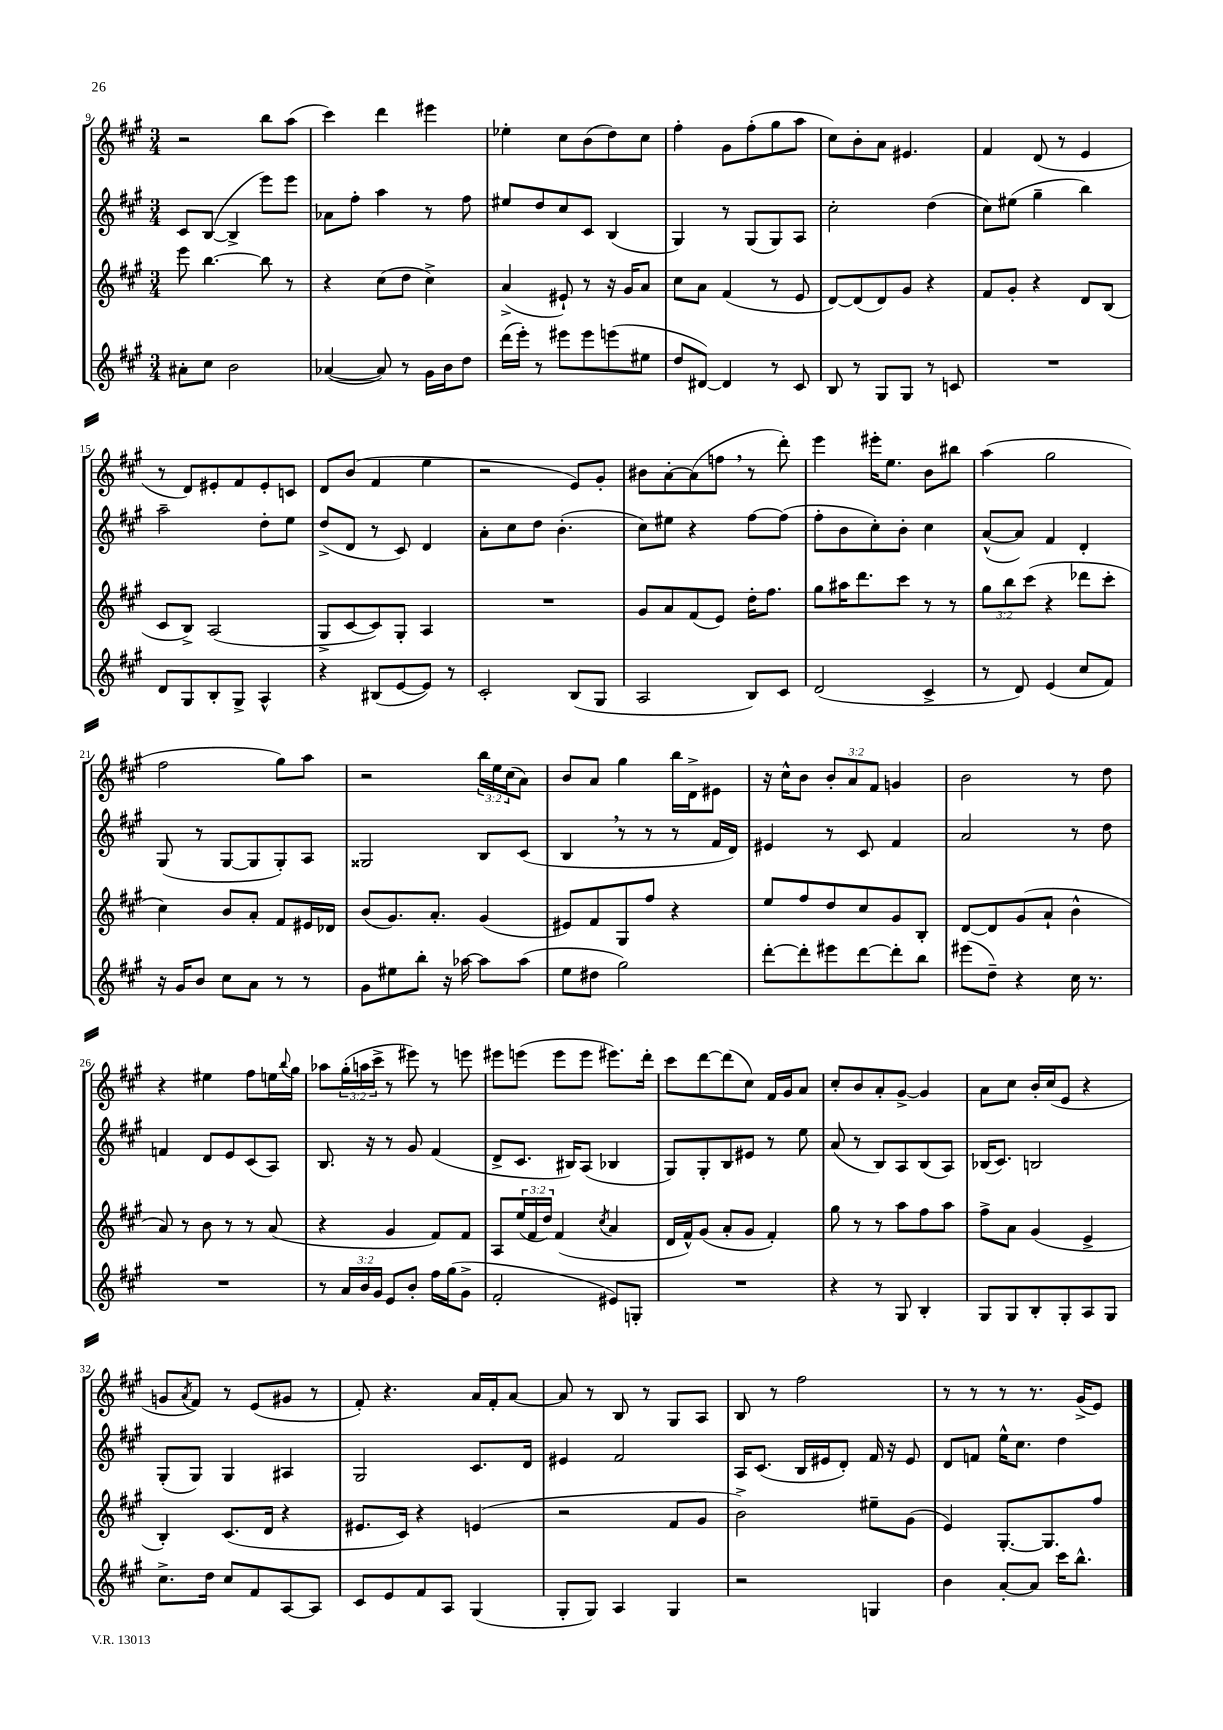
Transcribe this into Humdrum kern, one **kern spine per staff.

**kern	**kern	**kern	**kern
*part4	*part3	*part2	*part1
*staff4	*staff3	*staff2	*staff1
*clefG2	*clefG2	*clefG2	*clefG2
*k[f#c#g#]	*k[f#c#g#]	*k[f#c#g#]	*k[f#c#g#]
*M3/4	*M3/4	*M3/4	*M3/4
=9	=9	=9	=9
8a#X'\L	8eee\	8c#/L	2r
8cc#\J	[4.bb\	([8B/J	.
2b\	.	4B^/]	.
.	8bb\]	8eee\L)	8bb\L
.	8r	8eee\J	(8aa\J
=10	=10	=10	=10
([4a-X/	4r	8a-X\L	4ccc#\)
.	.	8ff#'\J	.
8a-/])	(8cc#\L	4aa\	4ddd\
8r	8dd\J	.	.
16g#\LL	4cc#^\)	8r	4eee#X\
16b\J	.	.	.
8dd\J	.	8ff#\	.
=11	=11	=11	=11
(16ddd\LL	(4a^/	8ee#X/L	4ee-X'\
16eee'\JJ)	.	.	.
8r	.	8dd/	.
8eee#X\L	8e#X`/)	8cc#/	8cc#\L
8eee#\	8r	8c#/J	(8b\
(8eeen\	16r	(4B/	8dd\)
.	16g#/KL	.	.
8ee#X\J	8a/J	.	8cc#\J
=12	=12	=12	=12
8dd/L	8cc#\L	4G#/)	4ff#'\
[8d#X/J)	8a\J	.	.
4d#/]	(4f#/	8r	8g#\L
.	.	(8G#/L	(8ff#'\
8r	8r	8G#/)	8gg#\
8c#/	8e/	8A/J	8aa\J
=13	=13	=13	=13
8B/	[8d/L)	2cc#'\	8cc#\L)
8r	(8d/]	.	8b'\
8G#/L	8d/)	.	8a\J
8G#/J	8g#/J	.	4.e#X/
8r	4r	(4dd\	.
8cn/	.	.	.
=14	=14	=14	=14
2.r	8f#/L	8cc#\L)	4f#/
.	8g#'/J	(8ee#X\J	.
.	4r	4gg#~\	(8d/
.	.	.	8r
.	8d/L	4bb\)	4e/
.	(8B/J	.	.
!!LO:LB:g=z
=15	=15	=15	=15
8d/L	8c#/L	2aa~\	8r
8G#/	8B^/J)	.	8d/L)
8B'/	(2A/	.	8e#X'/
8G#^/J	.	.	8f#/
4A^^/	.	8dd'\L	8e#'/
.	.	8ee\J	8cn/J
=16	=16	=16	=16
4r	8G#^/L	(8dd^/L	8d/L
.	[8c#/	8d/J	(8b/J
(8B#X/L	8c#/])	8r	4f#/
[8e/	8G#'/J	8c#/)	.
8e/J])	4A/	4d/	4ee\
8r	.	.	.
=17	=17	=17	=17
2c#'/	2.r	8a'\L	2r
.	.	8cc#\	.
.	.	8dd\J	.
.	.	(4.b'\	.
(8B/L	.	.	8e/L)
8G#/J	.	.	8g#'/J
=18	=18	=18	=18
2A/	8g#/L	8cc#\L)	8b#X\L
.	8a/	8ee#X\J	[8a'\
.	(8f#/	4r	(8a\]
.	8e/J)	.	8ffn,\J
8B/L)	16dd'\KL	[8ff#\L	8r
.	8.ff#\J	.	.
8c#/J	.	(8ff#\J]	8ddd'\)
=19	=19	=19	=19
(2d/	8gg#\L	8ff#'\L	4eee\
.	16aa#X\K	8b\	.
.	8.ddd\	.	.
.	.	8cc#'\)	16eee#X'\KL
.	.	.	8.ee\J
.	8ccc#\J	8b'\J	.
4c#^/	8r	4cc#\	8b\L
.	8r	.	8bb#X\J
=20	=20	=20	=20
8r	12gg#\L	([8a^^/L	(4aa\
.	12bb\	.	.
8d/)	.	8a/J])	.
.	(12ccc#\J	.	.
(4e/	4r	4f#/	2gg#\
8cc#/L	8ddd-X\L	4d'/	.
8f#/J)	8ccc#'\J	.	.
!!LO:LB:g=z
=21	=21	=21	=21
16r	4cc#\)	(8G#/	2ff#\
16g#/KL	.	.	.
8b/J	.	8r	.
8cc#\L	8b/L	[8G#/L	.
8a\J	8a'/J	8G#/]	.
8r	8f#/L	8G#'/)	8gg#\L)
8r	16e#X/L	8A/J	8aa\J
.	16d-X/JJ	.	.
=22	=22	=22	=22
8g#\L	(8b/L	2G##X/	2r
8ee#X\	8.g#/)	.	.
8bb'\J	.	.	.
.	8.a'/J	.	.
16r	.	.	.
[16aa-X\	.	.	.
8aa-\L]	(4g#/	8B/L	24bb\LL
.	.	.	24ee\
.	.	.	(24cc#\J
(8aa-\J	.	(8c#/J	8a\J)
=23	=23	=23	=23
8ee\L	8e#X/L)	4B,/	8b/L
8dd#X\J	8f#/	.	8a/J
2gg#\)	8G#/	8r	4gg#\
.	8ff#/J	8r	.
.	4r	8r	16bb\LL
.	.	.	16d^\J
.	.	16f#/LL	8e#X\J
.	.	16d/JJ)	.
=24	=24	=24	=24
[8ddd'\L	8ee/L	4e#X/	16r
.	.	.	16cc#^^\KL
8ddd'\]	8ff#/	.	8b\J
8eee#X\	8dd/	8r	12b'/L
.	.	.	12a/
[8ddd\	8cc#/	8c#/	.
.	.	.	12f#/J
8ddd'\]	8g#/	4f#/	4gn/
8bb\J	8B'/J	.	.
=25	=25	=25	=25
(8eee#X\L	[8d/L	2a/	2b\
8dd~\J)	8d/]	.	.
4r	(8g#/	.	.
.	8a`/J	.	.
16cc#\	4b^^\	8r	8r
8.r	.	.	.
.	.	8dd\	8dd\
!!LO:LB:g=z
=26	=26	=26	=26
2.r	8a/)	4fn/	4r
.	8r	.	.
.	8b\	8d/L	4ee#X\
.	8r	8e/	.
.	8r	(8c#/	8ff#\L
.	(8a/	8A/J)	16een\L
.	.	.	8qqbb/
.	.	.	16gg#\JJ
=27	=27	=27	=27
8r	4r	8.B/	8aa-X\L
24a/LL	.	.	(24gg#'\L
24b/	.	.	24aan\
.	.	16r	.
24g#/JJ	.	.	24ccc#^\JJ
8e/L	4g#/	8r	8r
8b'/J	.	8g#/	8eee#X\)
16ff#\LL	8f#/L)	(4f#/	8r
(16gg#\J	.	.	.
8g#^\J	8f#/J	.	8eeen\
=28	=28	=28	=28
2f#'/	8A/L	8d^/L	8eee#X\L
.	(24ee/L	8.c#/J	(8eeen\J
.	24f#/	.	.
.	24dd/JJ)	.	.
.	(4f#/	.	8eee\L
.	.	16B#X/KL)	.
.	.	(8A/J	8eee\J
.	8qcc#/	.	.
8e#X/L)	4a/	4B-X/	8.eee#X\L)
8Gn'/J	.	.	.
.	.	.	16ddd'\Jk
=29	=29	=29	=29
2.r	16d/LL	8G#/L)	8ccc#\L
.	16f#^^/J)	.	.
.	(8g#/J	8G#'/	[8ddd\
.	8a'/L	8B/	(8ddd\]
.	8g#/J	8e#X/J	8cc#\J)
.	4f#'/)	8r	16f#/LL
.	.	.	16g#/J
.	.	8ee\	8a/J
=30	=30	=30	=30
4r	8gg#\	(8a/	8cc#'/L
.	8r	8r	8b/
8r	8r	8B/L)	8a'/
8G#/	8aa\L	8A/	[8g#^/J
4B'/	8ff#\	(8B/	4g#/]
.	8aa\J	8A/J)	.
=31	=31	=31	=31
8G#/L	8ff#^\L	(16B-X/KL	8a\L
.	.	8.c#/J)	.
8G#/	8a\J	.	8cc#\J
8B'/	(4g#/	2Bn/	16b'/LL
.	.	.	(16cc#/J
8G#'/	.	.	8e/J
8A/	4e^/	.	4r
8G#/J	.	.	.
!!LO:LB:g=z
=32	=32	=32	=32
8.cc#^\L	4B'/)	(8G#'/L	8gn/L
.	.	.	8qa/
.	.	8G#/J)	8f#/J)
16dd\Jk	.	.	.
8cc#/L	(8.c#/L	4G#/	8r
8f#/	.	.	(8e/L
.	16d/Jk	.	.
[8A/	4r	4A#X/	8g#X/J
8A/J]	.	.	8r
=33	=33	=33	=33
8c#/L	8.e#X/L	2G#/	8f#'/)
8e/	.	.	4.r
.	16c#/Jk)	.	.
8f#/	4r	.	.
8A/J	.	.	.
(4G#/	(4en/	8.c#/L	16a/LL
.	.	.	16f#'/J
.	.	.	[8a/J
.	.	16d/Jk	.
=34	=34	=34	=34
8G#'/L	2r	4e#X/	8a/]
8G#/J)	.	.	8r
4A/	.	2f#/	8B/
.	.	.	8r
4G#/	8f#/L	.	8G#/L
.	8g#/J	.	8A/J
=35	=35	=35	=35
2r	2b^\)	16A/KL	8B/
.	.	(8.c#/J	.
.	.	.	8r
.	.	16B/LL	2ff#\
.	.	16e#X/J	.
.	.	8d'/J)	.
4Gn/	8ee#X~\L	16f#/	.
.	.	16r	.
.	(8g#\J	8e#/	.
=36	=36	=36	=36
4b\	4e/)	8d/L	8r
.	.	8fn/J	8r
[8a'/L	[8.G#'/L	16ee^^\KL	8r
.	.	8.cc#\J	.
8a/J]	.	.	8.r
.	8.G#/]	.	.
16ccc#\KL	.	4dd\	.
8.bb^^\J	.	.	(16g#^/KL
.	8ff#/J	.	8e/J)
==	==	==	==
*-	*-	*-	*-
